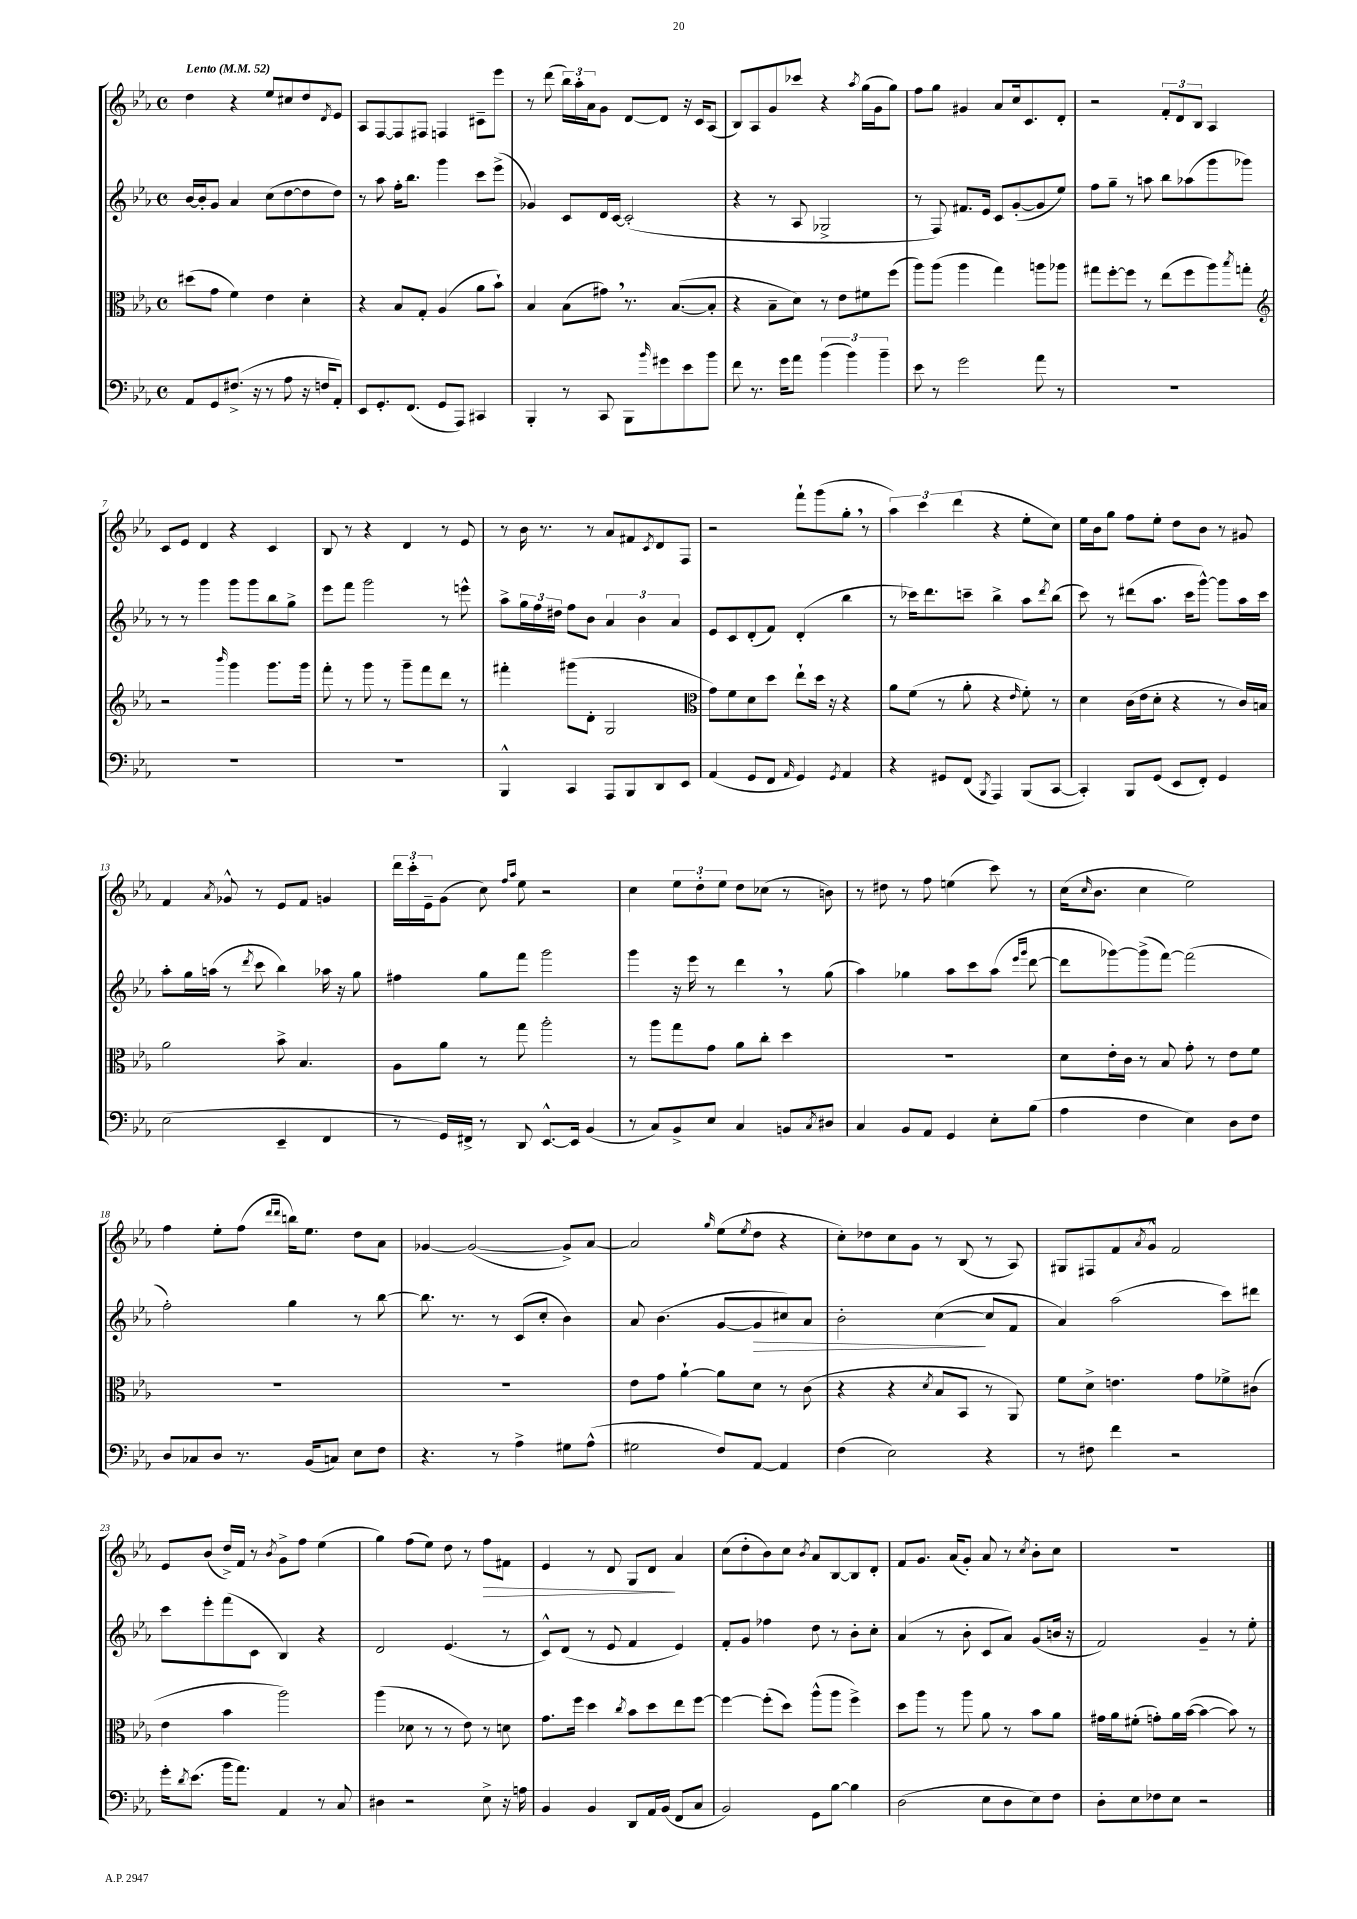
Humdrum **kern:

**kern	**kern	**kern	**kern
*staff4	*staff3	*staff2	*staff1
*clefF4	*clefC3	*clefG2	*clefG2
*k[b-e-a-]	*k[b-e-a-]	*k[b-e-a-]	*k[b-e-a-]
*M4/4	*M4/4	*M4/4	*M4/4
*met(c)	*met(c)	*met(c)	*met(c)
*MM52	*MM52	*MM52	*MM52
8AA-/L	(8dd#\L	[16b-/LL	4dd\
.	.	16b-'/]J	.
8GG/	8g\J	8g/J	.
(8.F#^/J	4f\)	4a-/	4r
16r	.	.	.
8r	4e-\	(8cc\L	8ee-/L
8A-\	.	[8dd\	8cc#/
16r	4d'\	8dd\]	8dd/
16F/LK	.	.	.
.	.	.	8qd/
8AA-'/J)	.	8dd\J)	8e-/J
=	=	=	=
8EE-/L	4r	8r	8A-/L
8.GG'/	.	8aa-\	[8F/
.	8B-/L	16ff'\LK	8F/]
(8.FF/J	.	8.bb-\J	.
.	8G'/J	.	8F#/J
8GG/L	(4A-/	4ggg\	4F/
8AAA-/J)	.	.	.
4CC#/	8a-\L	8ccc\L	8c#~\L
.	8b-`\J)	(8eee-^\J	8eee-\J
=	=	=	=
4BBB-'/	4B-/	4g-/)	8r
.	.	.	(8ddd\
8r	(8B-\L	8c/L	24bb-\LL)
.	.	.	24aa-'\
.	.	.	24a-\J
8CC/	8g#\J)	16d/L	8g\J
.	.	[16c/JJ	.
8BBB-\L	8.r	(2c'/]	[8d/L
16qqb-/	.	.	.
8g#\	.	.	8d/]J
.	([8.B-/L	.	.
8e-\	.	.	16r
.	.	.	16c/LK
8b-\J	8B-'/]J	.	(8A-/J
=	=	=	=
8f\	4r	4r	8B-/L)
8.r	.	.	8A-/
.	8B-~\L	8r	8g/
16g\LK	.	.	.
8a-\J	8d\J)	8A-/	8ccc-/J
(6b-\	8r	2G-^/	4r
.	8e-\L	.	.
6b-\)	.	.	.
.	.	.	8qaa-/
.	8f#\	.	(16gg\LL
.	.	.	16g\J
6b-~\	.	.	.
.	(8ff\J	.	8gg\J)
=	=	=	=
8e-\	8aa-\L)	8r	8ff\L
8r	(8aa-\J	8F/)	8gg\J
2g\	4aa-\	8.f#/L	4g#/
.	.	16e-/Jk	.
.	4gg\)	8c/L	8a-/L
.	.	([8g'/	16cc/k
.	.	.	8.c/
8a-\	8aa\L	8g/]	.
8r	8aa-\J	8ee-/J)	8d'/J
=	=	=	=
1r	8gg#\L	8ff\L	2r
.	[8ff'\	8gg~\J	.
.	8ff\]J	8r	.
.	8r	8aa\	.
.	(8ee-\L	8bb-\L	12f'/L
.	.	.	12d/
.	8ff\	(8aa-\	.
.	.	.	12B-/J
.	8aa-\)	8ggg\	4A-/
.	8qbb-/	.	.
.	8gg'\J	8ggg-\J)	.
=	=	=	=
*	*clefG2	*	*
1r	2r	8r	8c/L
.	.	8r	8e-/J
.	.	4ggg\	4d/
.	16qqbbb-/	.	.
.	4ggg\	8ggg\L	4r
.	.	8ggg\	.
.	8.ggg\L	8bb-\	4c/
.	.	8gg^\J	.
.	16ggg\Jk	.	.
=	=	=	=
1r	8fff'\	8eee-\L	8B-/
.	8r	8fff\J	8r
.	8ggg\	2ggg\	4r
.	8r	.	.
.	8ggg~\L	.	4d/
.	8fff\	.	.
.	8ddd\J	8r	8r
.	8r	8eee^^\	8e-/
=	=	=	=
4BBB-^^/	4fff#'\	8aa-^\L	8r
.	.	24gg\L	16b-\
.	.	24ff\	.
.	.	.	8.r
.	.	24dd#\JJ	.
4CC/	(8ggg#\L	8ff\L	.
.	8d'\J	8b-\J	8r
8AAA-/L	2G/	6a-/	8a-/L
8BBB-/	.	.	8f#/
.	.	6b-\	.
.	.	.	8qc/
8DD/	.	.	8d/
.	.	6a-/	.
8EE-/J	.	.	8F/J
=	=	=	=
*	*clefC3	*	*
(4AA-/	8g\L)	8e-/L	2r
.	8f\	8c/	.
8GG/L	8d\	(8d'/	.
8FF/J	8dd\J	8f/J)	.
16qqAA-/	.	.	.
4GG/)	8ee-`\L	(4d'/	8fff`\L
.	16dd\Jk	.	(8ggg\
.	16r	.	.
8qGG/	.	.	.
4AA-/	4r	4bb-\	8gg'\J
.	.	.	8r
=	=	=	=
4r	8a-\L	8r	6aa-\)
.	(8f\J	16ccc-\LK)	.
.	.	.	6ccc\
.	.	8.ddd\	.
8GG#/L	8r	.	.
.	.	.	(6ddd\
(8FF/J	8a-'\	8ccc~\J	.
8qBBB-/	.	.	.
4AAA-/)	4r	4bb-^\	4r
.	16qqe-/	.	.
(8BBB-/L	8f'\)	8aa-\L	8ee-'\L
.	.	8qddd/	.
[8CC/J	8r	(8bb-\J	8cc\J)
=	=	=	=
4CC'/])	4d\	8ccc\)	16ee-\LL
.	.	.	16b-\J
.	.	8r	8gg\J
8BBB-/L	(16c\LL	(8ddd#\L	8ff\L
.	16e-\J	.	.
(8GG/J	8d'\J	8.aa-\J	8ee-'\J
8EE-/L	4r	.	8dd\L
.	.	16ccc\LK	.
8FF'/J)	.	[8ggg^^\J)	8b-\J
4GG/	8r	8ggg\]L	8r
.	16c/LL)	16aa-\L	8g#/
.	16B/JJ	16ccc\JJ	.
=	=	=	=
(2E-\	2a-\	8aa-'\L	4f/
.	.	16gg\L	.
.	.	(16aa\JJ	.
.	.	.	8qa-/
.	.	8r	8g-^^/
.	.	8qddd/	.
.	.	8ccc\	8r
4EE-~/	8b-^\	4bb-\)	8e-/L
.	4.B-/	.	8f/J
4FF/	.	16aa-\	4g/
.	.	16r	.
.	.	8gg\	.
=	=	=	=
8r	8A-\L	4ff#\	24ddd\LL
.	.	.	24ccc'\
.	.	.	24e-~\J
16GG/LL)	8a-\J	.	(8g\J
16FF#^/JJ	.	.	.
8r	8r	8gg\L	8cc\)
.	.	.	16qqff/LL
.	.	.	16qqaa-/JJ
8DD/	8gg\	8fff\J	8ee-\
[8.EE-^^/L	2aa-'\	2ggg\	2r
16EE-/]Jk	.	.	.
(4BB-/	.	.	.
=	=	=	=
8r	8r	4ggg\	4cc\
8C/L)	8aa-\L	.	.
8BB-^/	8gg\	16r	12ee-\L
.	.	16eee-\	.
.	.	.	12dd'\
8E-/J	8g\J	8r	.
.	.	.	12ee-\J
4C/	8a-\L	4ddd\	8dd\L
.	8cc'\J	.	(8cc-\J
8BB/L	4dd\	8r	8r
8qC/	.	.	.
8D#/J	.	(8gg\	8b\)
=	=	=	=
4C/	1r	4aa-\)	8r
.	.	.	8dd#\
8BB-/L	.	4gg-\	8r
8AA-/J	.	.	8ff\
4GG/	.	8aa-\L	(4ee\
.	.	8ccc\	.
8E-'\L	.	(8aa-\J	8ccc\)
.	.	16qqeee-/LL	.
.	.	16qqggg/JJ	.
(8B-\J	.	[8ddd\	8r
=	=	=	=
4A-\	8d\L	8ddd\]L	(16cc\LK
.	.	.	16qqcc/
.	.	.	8.b-\J
.	16e-'\L	[8ggg-\)	.
.	16c\JJ	.	.
4F\	8r	(8ggg-^\]	4cc\
.	8B-/	[8fff\J)	.
4E-\)	8g'\	(2fff\]	2ee-\)
.	8r	.	.
8D\L	8e-\L	.	.
8F\J	8f\J	.	.
=	=	=	=
8D/L	1r	2ff'\)	4ff\
8C-/	.	.	.
8D/J	.	.	8ee-'\L
8.r	.	.	(8ff\J
.	.	.	16qqddd/LL
.	.	.	16qqddd/JJ
.	.	4gg\	16bb\LK)
(16BB-/LK	.	.	8.ee-\J
8C/J)	.	.	.
8E-\L	.	8r	8dd\L
8F\J	.	[8bb-\	8a-\J
=	=	=	=
4.r	1r	8.bb-\]	[4g-/
.	.	8.r	.
.	.	.	(2g-/_
8r	.	8r	.
4A-^\	.	(8c/L	.
.	.	8cc'/J	.
8G#\L	.	4b-\)	8g-^/]L)
(8A-^^\J	.	.	[8a-/J
=	=	=	=
2G#\	8e-\L	8a-/	2a-/]
.	8g\J	(4.b-\	.
.	[4a-`\	.	.
.	.	.	16qqgg/
8F/L)	8a-\]L	[8g/L	(8ee-\L
.	.	.	8qee-/
[8AA-/J	8d\J	8g/]	8dd\J
4AA-/]	8r	8cc#/)	4r
.	(8c\	8a-/J	.
=	=	=	=
(4F\	4r	2b-'\	8cc'\L)
.	.	.	8dd-\
2E-\)	4r	.	8cc\
.	.	.	8g\J
.	8qd/	.	.
.	8B-/L	([4cc\	8r
.	8BB-/J	.	(8B-/
4r	8r	8cc/]L	8r
.	8AA-/)	8f/J	8A-/)
=	=	=	=
8r	8f\L	4a-/)	8G#/L
8F#\	8d^\J	.	8F#/
4f\	4.e\	(2aa-\	8f/
.	.	.	8qa-/
.	.	.	8g^^/J
2r	.	.	2f/
.	8g\L	.	.
.	8f-^\	8ccc\L)	.
.	(8c#\J	8ddd#\J	.
=	=	=	=
16g'\LK	4e-\	8ccc\L	8e-/L
8qd/	.	.	.
(8.e-\J	.	.	.
.	.	8eee-'\	(8b-/J
16b-\LK	4b-\	(8fff\	16dd^/LL)
8.a-\J)	.	.	16f/JJ
.	.	8c\J	8r
.	.	.	8qb-/
4AA-/	2aa-\)	4B-/)	8g^\L
.	.	.	8ff\J
8r	.	4r	(4ee-\
8C/	.	.	.
=	=	=	=
4D#\	(4aa-\	2d/	4gg\)
2r	8d-\	.	(8ff\L
.	8r	.	8ee-\J)
.	8r	(4.e-/	8dd\
.	8e-\)	.	8r
8E-^\	8r	.	8ff\L
16r	8d\	8r	8f#\J
16A\	.	.	.
=	=	=	=
4BB-/	8.g\L	8c^^/L)	4e-/
.	.	(8d/J	.
.	16ff\Jk	.	.
4BB-/	4dd\	8r	8r
.	.	8e-/	8d/
.	8qcc/	.	.
8DD/L	8b-\L	4f/	8G/L
16AA-/L	8dd\	.	8d/J
(16BB-/JJ	.	.	.
8FF/L	8ee-\	4e-/)	4a-/
8C/J	[8ff\J	.	.
=	=	=	=
2BB-/)	4ff\_	8f'/L	(8cc\L
.	.	8g/J	8dd'\
.	(8ff'\]L	4ff-\	8b-\)
.	8dd\J)	.	8cc\J
.	.	.	8qb-/
8GG\L	(8aa-^^\L	8dd\	8a-/L
[8B-\J	8aa-\J	8r	[8B-/
4B-\]	4ff^\)	8b-'\L	8B-/]
.	.	8cc'\J	8d'/J
=	=	=	=
(2D\	8dd\L	(4a-/	8f/L
.	8aa-\J	.	8.g/J
.	8r	8r	.
.	.	.	(16a-/LK
.	8aa-\	8b-'\	8g'/J)
8E-\L	8a-\	8c/L	8a-/
8D\	8r	8a-/J)	8r
.	.	.	8qcc/
8E-\)	8b-\L	(8g/L	8b-'\L
8F\J	8a-\J	16b/Jk	8cc\J
.	.	16r	.
=	=	=	=
8D'\L	16g#\LL	2f/)	1r
.	16a-\J	.	.
8E-\	(8f#'\J	.	.
8F-\	8g'\L)	.	.
8E-\J	16a-\L	.	.
.	([16b-\JJ	.	.
2r	4b-\_	4g~/	.
.	8b-\])	8r	.
.	8r	8ee-'\	.
==	==	==	==
*-	*-	*-	*-
